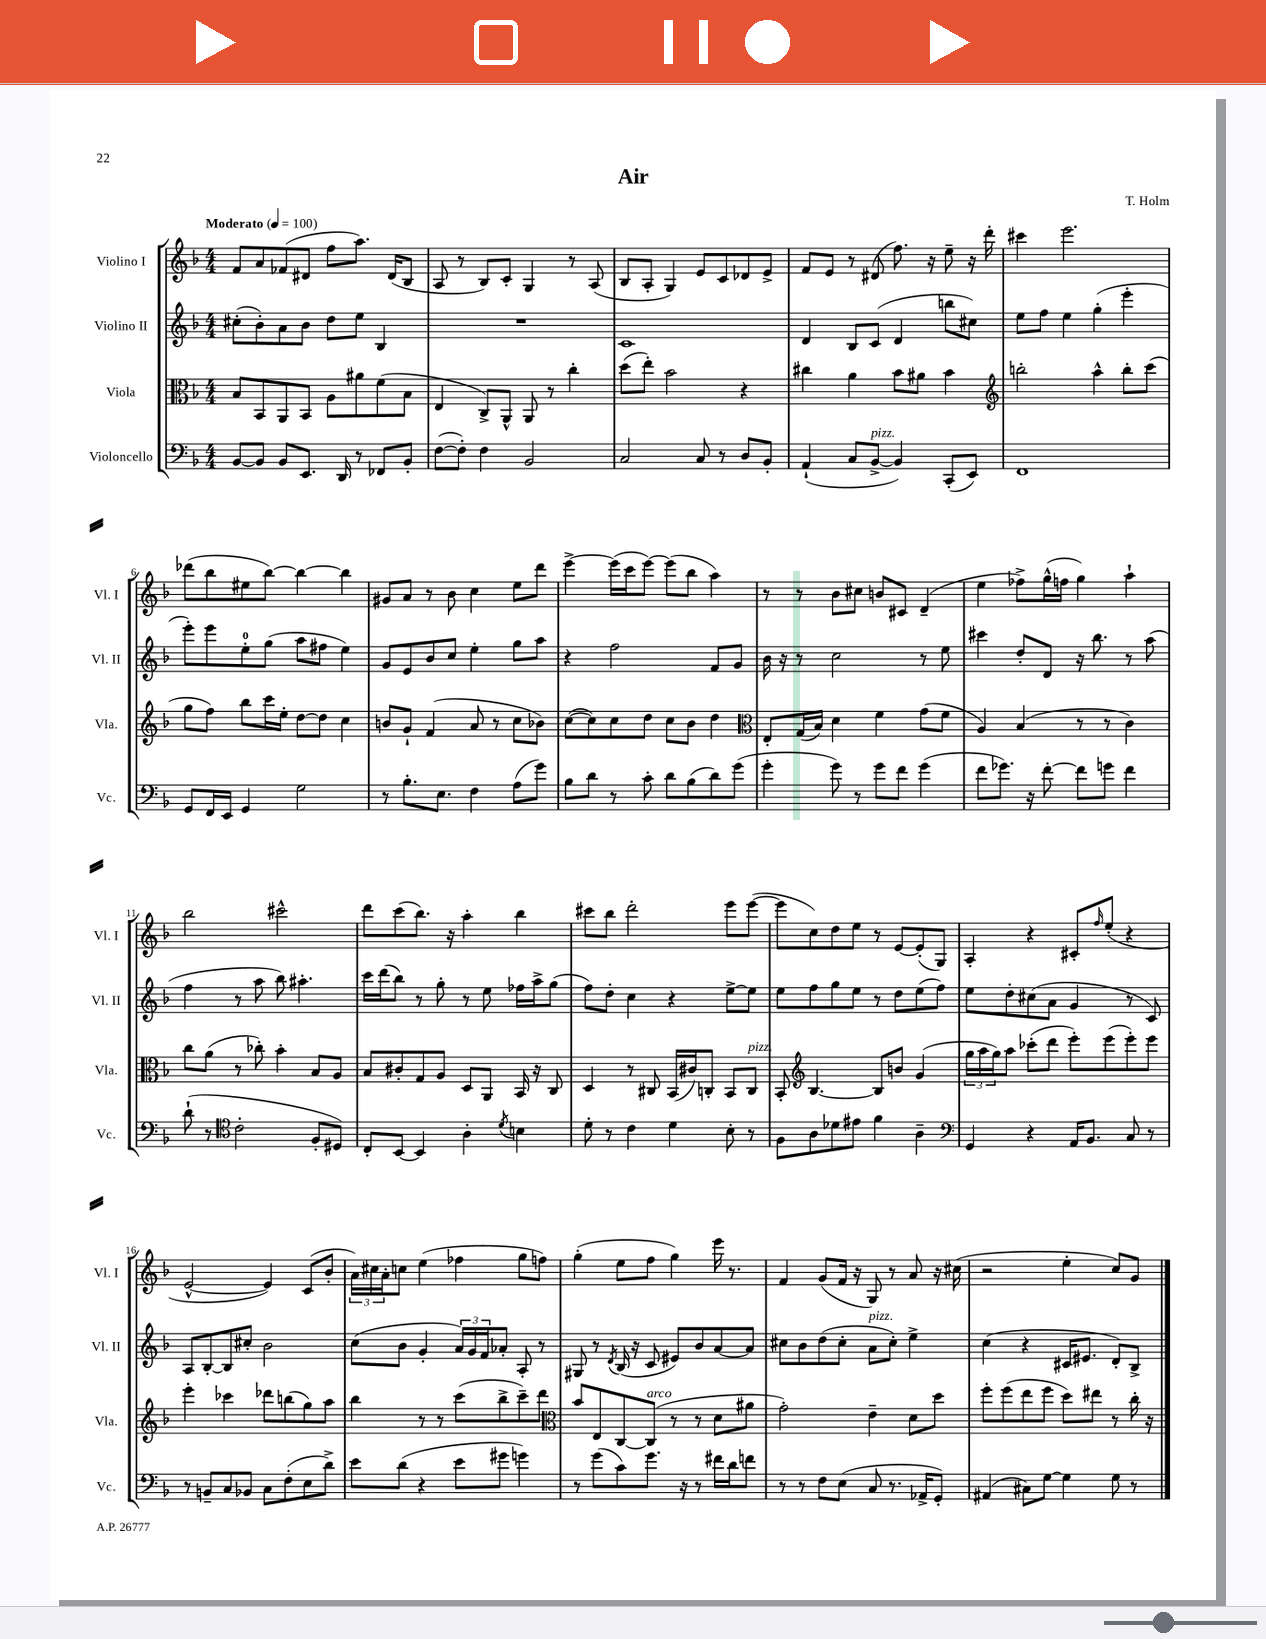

**kern	**kern	**kern	**kern
*part4	*part3	*part2	*part1
*staff4	*staff3	*staff2	*staff1
*I"Violoncello	*I"Viola	*I"Violino II	*I"Violino I
*I'Vc.	*I'Vla.	*I'Vl. II	*I'Vl. I
*clefF4	*clefC3	*clefG2	*clefG2
*k[b-]	*k[b-]	*k[b-]	*k[b-]
*M4/4	*M4/4	*M4/4	*M4/4
*MM100	*MM100	*MM100	*MM100
=1	=1	=1	=1
!	!	!	!LO:TX:a:B:t=Moderato
[8BB-/L	8B-/L	(8cc#X'\L	8f/L
8BB-/J]	8BB-/	8b-'\)	8a/
8BB-/L	8AA/	8a\	(8f-X/
8.EE/J	8BB-/J	8b-\J	8d#X/J
.	8A\L	8dd\L	8ff\L
16DD/	.	.	.
8r	8a#X\	8ee\J	8.aa\J)
8FF-X/L	(8f\	4B-/	.
.	.	.	(16d#/KL
8BB-'/J	8B-\J	.	8B-/J
=2	=2	=2	=2
([8F\L	4E/	1r	8A/
8F'\J])	.	.	8r
4F\	8C^/L)	.	8B-/L)
.	8AA^^/J	.	8c'/J
2BB-/	8AA/	.	4G/
.	8r	.	.
.	4cc'\	.	8r
.	.	.	(8A/
=3	=3	=3	=3
2C/	(8dd\L	1c	8B-/L
.	8ee'\J)	.	8A'/J
.	2b-\	.	4G/)
8C/	.	.	8e/L
8r	.	.	8c/
8D/L	4r	.	8d-X/
8BB-'/J	.	.	8e^/J
=4	=4	=4	=4
(4AA`/	4cc#X\	4d/	8f/L
.	.	.	8e/J
8C/L	4a\	8B-/L	8r
!LO:TX:a:i:t=pizz.	!	!	!
[8BB-^/J	.	(8c/J	(8d#X/
4BB-/])	8b-\L	4d/	8.ff\)
.	8a#X\J	.	.
.	.	.	16r
(8CC'/L	4b-\	8bbn\L	8ee~\
8EE/J)	.	8cc#X\J)	16r
.	.	.	16ddd'\
=5	=5	=5	=5
*	*clefG2	*	*
1FF	2bbn'\	8ee\L	4ccc#X\
.	.	8ff\J	.
.	.	4ee\	2.eee\
.	4aa^^\	(4gg'\	.
.	8bb'\L	4eee'\	.
.	(8ccc\J	.	.
!!LO:LB:g=z
=6	=6	=6	=6
8GG/L	8gg\L	8eee'\L)	(8ddd-X\L
16FF/L	8ff\J)	8eee\	8bb-\
16EE/JJ	.	.	.
4GG/	8bb-\L	8ee'\	8ee#X\
.	16ccc\L	(8gg\J	[8bb-\J)
.	16ee'\JJ	.	.
2G\	[8dd\L	8aa\L	4bb-\_
.	8dd\J]	8ff#X\J	.
.	4cc\	4ee\)	4bb-\]
=7	=7	=7	=7
8r	8bn/L	8g/L	8g#X/L
8.B-'\L	8g`/J	8e/	8a/J
.	(4f/	8b-/	8r
8.E\J	.	.	.
.	.	8cc/J	8b-\
4F\	8a/	4ee'\	4cc\
.	8r	.	.
(8A\L	8cc\L	8gg\L	8ee\L
8g\J)	8b-X\J)	8aa\J	8ddd\J
=8	=8	=8	=8
8B-\L	([8cc\L	4r	[4eee^\
8d\J	8cc\])	.	.
8r	8cc\	2ff\	(16eee\LL]
.	.	.	16ccc\J
8c'\	8dd\J	.	[8eee\J)
8d\L	8cc\L	.	(8eee\L]
(8B-\	8b-\J	.	8bb-\J
8d\)	4dd\	8f/L	4aa\)
(8g\J	.	8g/J	.
=9	=9	=9	=9
*	*clefC3	*	*
4g'\	8E'/L	16b-\	8r
.	.	16r	.
.	(16G/L	8r	8r
.	16B-/JJ)	.	.
8g\)	4d\	2cc\	8b-\L
8r	.	.	8cc#X\J
8g\L	4f\	.	8bn/L
8f\J	.	.	8c#X/J
(4g\	(8g\L	8r	(4d~/
.	8f\J	8ee\	.
=10	=10	=10	=10
8f\L	4A/)	4ccc#X\	4ee\
8.g-X\J)	.	.	.
.	(4B-/	8dd'/L	8ff-X^\L)
16r	.	.	.
[8f'\	.	8d/J	(16gg^^\L
.	.	.	16ffn\JJ
8f\L]	8r	16r	4gg\)
.	.	8.bb-\	.
8gn\J	8r	.	.
4f\	4c\)	8r	4aa`\
.	.	(8aa\	.
!!LO:LB:g=z
=11	=11	=11	=11
(8d`\	8cc\L	4ff\	2bb-\
8r	(8a\J	.	.
*clefC4	*	*	*
2c'\	8r	8r	.
.	8cc-X'\)	8aa\	.
.	4b-'\	8bb-\)	2ccc#X^^\
.	.	4.aa#X'\	.
8F'/L	8B-/L	.	.
8D#X/J)	8A/J	.	.
=12	=12	=12	=12
8C'/L	8B-/L	16ccc\LL	8ddd\L
.	.	(16ddd\J	.
[8BB-/J	8c#X'/	8bb-\J)	(8ccc\
4BB-/]	8G/	8r	8.bb-\J)
.	8A/J	8gg'\	.
.	.	.	16r
4A'\	8D/L	8r	4aa'\
.	8AA/J	8ee\	.
8qd/	.	.	.
4Bn\	16BB-/	16ff-X\LL	4bb-\
.	16r	16aa^\J	.
.	8C/	(8gg\J	.
=13	=13	=13	=13
8d'\	4D/	8ff\L)	8ccc#X\L
8r	.	8dd'\J	8bb-\J
4c\	8r	4cc\	2ddd'\
.	8C#X/	.	.
4d\	(16BB-/LL	4r	.
.	16c#X/J)	.	.
.	8Cn'/J	.	.
8B-'\	8BB-/L	[8ee^\L	8eee\L
!	!LO:TX:a:i:t=pizz.	!	!
8r	8C/J	8ee\J]	([8eee\J
=14	=14	=14	=14
8F\L	8BB-'/	8ee\L	8eee\L]
*	*clefG2	*	*
8A\	[4.B-/	8ff\	8cc\)
8d-X\	.	8gg\	8dd\
8e#X\J	.	8ee\J	8ee\J
4f\	8B-/L]	8r	8r
.	8bn/J	8dd\L	[8e/L
4A~\	(4g/	(8ee\	(8e'/]
.	.	8ff\J)	8G/J)
=15	=15	=15	=15
*clefF4	*	*	*
4GG/	24gg\LL	8ee\L	4A'/
.	24aa\	.	.
.	24gg\J)	.	.
.	8aa\J	8dd'\	.
4r	(8ccc-X'\L	(8cc#X\	4r
.	8ddd\J	8a\J	.
16AA/KL	8eee'\L)	4g/	8c#X'/L
8.BB-/J	.	.	.
.	.	.	16qqff/
.	(8eee\	.	(8ee'/J
8C/	8eee'\)	8r	4r
8r	8eee\J	8c/)	.
!!LO:LB:g=z
=16	=16	=16	=16
8r	4eee'\	8A/L	[2e^^/
8BBn~/L	.	[8B-'/	.
8C/	4ccc-X\	8B-/]	.
8BB-X/J	.	8cc#X'/J	.
8C\L	8ddd-X\L	2b-\	4e/])
(8F'\	(8bbn\	.	.
8E\	8gg\)	.	(8c/L
8d^\J)	8aa\J	.	8b-'/J
=17	=17	=17	=17
8e\L	4bb-\	(8cc\L	24a\LL)
.	.	.	24cc#X\
.	.	.	24a'\J
(8d\J	.	8b-\J	8ccn\J
4r	8r	4g'/	(4ee\
.	8r	.	.
8e\L	(8ccc\L	24a/LL)	4ff-X\
.	.	24g/	.
.	.	24f/J	.
8g#X\J	8bb-^\	8a-X'/J	.
4gn\)	8ccc~\)	8A'/	8gg\L
.	8ddd\J	8r	8ffn\J)
=18	=18	=18	=18
*	*clefC3	*	*
8r	8b-/L	8G#X/	(4gg'\
(8g\L	8E/	8r	.
.	.	8qd/	.
8c\)	[8C/	(16B-/	8ee\L
.	.	16r	.
!	!LO:TX:a:i:t=arco	!	!
8.g\J	(8C/J]	8c/	8ff\J
.	8r	8e#X/L)	4gg\)
16r	.	.	.
8r	8r	8b-/	.
16f#X\LL	8d\L	[8a/	16eee\
16d\J	.	.	8.r
8fn\J	8a#X\J	8a/J]	.
=19	=19	=19	=19
8r	2g'\)	8cc#X\L	4f/
8r	.	8b-\	.
8F\L	.	(8dd\	(8g/L
(8E\J	.	8cc#'\J	16f/Jk
.	.	.	16r
!	!	!LO:TX:a:i:t=pizz.	!
8C/	4e~\	8a\L	8G/)
8.r	.	8cc#'\J)	8r
.	8d\L	4ee^\	8a/
16AA-X^/KL	.	.	.
8GG'/J)	8dd\J	.	16r
.	.	.	(16cc#X\
=20	=20	=20	=20
(4AA#X/	8ff'\L	(4cc\	2r
.	(8ff\	.	.
8C#X\L)	8ee\	4r	.
[8G\J	8ff\J	.	.
4G\]	8dd\L)	16c#X/KL	4ee'\
.	.	8.e#X/J	.
.	8ee#X\J	.	.
8G\	8r	8d'/L)	8cc/L)
8r	16cc'\	8B-^/J	8g/J
.	16r	.	.
==	==	==	==
*-	*-	*-	*-
